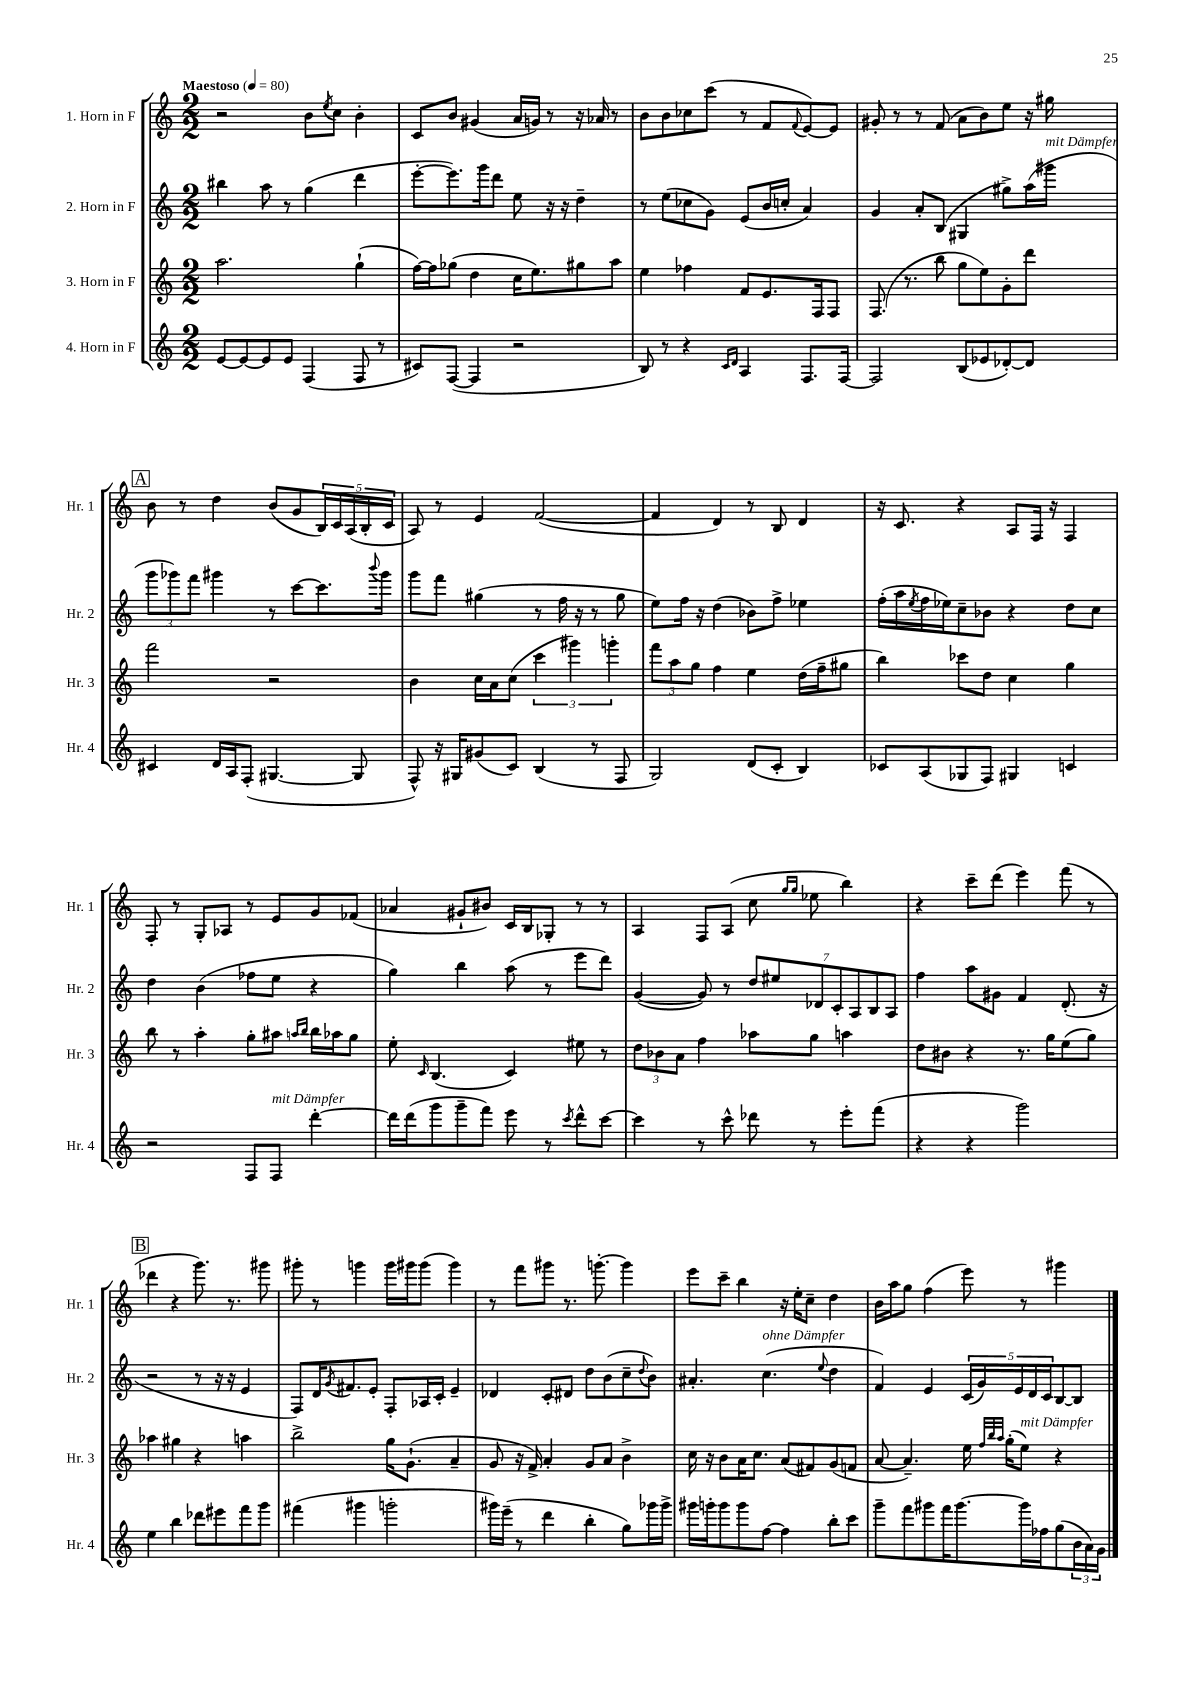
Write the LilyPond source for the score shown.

<<
\new StaffGroup <<
\new Staff = "s0" \with { instrumentName = "1. Horn in F" shortInstrumentName = "Hr. 1" } {
    \clef treble \key c \major \numericTimeSignature \time 2/2 \tempo "Maestoso" 4 = 80
    r2 b'8 \acciaccatura { e''8 } c''8 b'4-. |
    c'8 b'8 gis'4( a'16 g'16) r8 r16 aes'16 r8 |
    b'8 b'8 ces''8 c'''8( r8 f'8 \appoggiatura { f'8 } e'8~) e'8 |
    gis'8-. r8 r8 f'8( a'8 b'8) e''8 r16 gis''16 |
    \mark \markup { \box "A" } b'8 r8 d''4 b'8( g'8 \tuplet 5/4 { b16) c'16 a16( b16-. c'16 } |
    a8) r8 e'4 f'2~( |
    f'4 d'4) r8 b8 d'4 |
    r16 c'8. r4 a8 f16 r16 f4 |
    f8-. r8 g8-. aes8 r8 e'8 g'8 fes'8( |
    aes'4 gis'8-! bis'8) c'16 b16 ges8-. r8 r8 |
    a4 f8 a8( c''8 \grace { g''16 g''16 } ees''8 b''4) |
    r4 c'''8-- d'''8( e'''4) f'''8( r8 |
    \mark \markup { \box "B" } des'''4 r4 g'''8.) r8. gis'''8 |
    gis'''8-. r8 g'''4 g'''16 gis'''16 gis'''8( gis'''4) |
    r8 f'''8 gis'''8 r8. g'''8.~-. g'''4 |
    e'''8 c'''8-- b''4 r16 e''16-. c''8-- d''4 |
    b'16 a''16 g''8 f''4( e'''8) r8 gis'''4 \bar "|." |
}
\new Staff = "s1" \with { instrumentName = "2. Horn in F" shortInstrumentName = "Hr. 2" } {
    \clef treble \key c \major \numericTimeSignature \time 2/2
    bis''4 a''8 r8 g''4( d'''4 |
    e'''8~-. e'''8.) g'''16 d'''8 e''8 r16 r16 d''4-- |
    r8 e''8( ces''8 g'8) e'8( b'16 c''16-. a'4) |
    g'4 a'8-. b8( gis4 gis''8->) a''16( gis'''16^\markup { \italic "mit Dämpfer" } |
    \mark \markup { \box "A" } \tuplet 3/2 { g'''8 ges'''8) f'''8 } gis'''4 r8 c'''8~ c'''8. \appoggiatura { b'''8 } gis'''16 |
    g'''8 f'''8 gis''4( r8 f''16 r16 r8 gis''8 |
    e''8) f''16 r16 d''4( bes'8) f''8-> ees''4 |
    f''16-.( a''16 \acciaccatura { e''8 } f''16 ees''16) c''8-- bes'8 r4 d''8 c''8 |
    d''4 b'4( fes''8 e''8 r4 |
    g''4) b''4 a''8( r8 e'''8 d'''8) |
    g'4~( g'8) r8 \tuplet 7/4 { d''8 eis''8 des'8 c'8-. a8 b8 a8 } |
    f''4 a''8 gis'8 f'4 d'8.-.( r16 |
    \mark \markup { \box "B" } r2 r8 r16 r16 e'4 |
    f8) d'16 \acciaccatura { g'8 } fis'8. e'8-. f8-. aes16 c'16-. e'4-- |
    des'4 c'8-. dis'8 d''8 b'8( c''8-- \appoggiatura { d''8 } b'8) |
    ais'4.-. c''4.^\markup { \italic "ohne Dämpfer" }( \appoggiatura { e''8 } d''4 |
    f'4) e'4 \tuplet 5/4 { c'16( g'16) e'16 d'16 c'16 } b8~ b8 \bar "|." |
}
\new Staff = "s2" \with { instrumentName = "3. Horn in F" shortInstrumentName = "Hr. 3" } {
    \clef treble \key c \major \numericTimeSignature \time 2/2
    a''2. g''4-!( |
    f''16~) f''16 ges''8( d''4 c''16 e''8.) gis''8 a''8 |
    e''4 fes''4 f'8 e'8. f16 f8 |
    f8.( r8. b''8 g''8 e''8) g'8-. d'''8 |
    \mark \markup { \box "A" } f'''2 r2 |
    b'4 c''16 a'16 c''8( \tuplet 3/2 { c'''4 gis'''4) g'''4-. } |
    \tuplet 3/2 { f'''8 a''8 g''8 } f''4 e''4 d''16( f''16-- gis''8 |
    b''4) ces'''8 d''8 c''4 g''4 |
    b''8 r8 a''4-. g''8-. ais''8 \grace { a''16 b''16 } b''16 aes''16 g''8 |
    e''8-. \grace { c'16 } b4.( c'4) eis''8 r8 |
    \tuplet 3/2 { d''8 bes'8 a'8 } f''4 aes''8 g''8 a''4 |
    d''8 bis'8 r4 r8. g''16 e''8( g''8) |
    \mark \markup { \box "B" } aes''4 gis''4 r4 a''4 |
    b''2-> g''16 g'8.-!( a'4-- |
    g'8 r16 f'16->) a'4-. g'8 a'8 b'4-> |
    c''16 r16 b'8 a'16 c''8. a'8( fis'8) g'8( f'8 |
    a'8~ a'4.--) e''16 \grace { f''32 b''32 a''32 } g''16-.( e''8^\markup { \italic "mit Dämpfer" }) r4 \bar "|." |
}
\new Staff = "s3" \with { instrumentName = "4. Horn in F" shortInstrumentName = "Hr. 4" } {
    \clef treble \key c \major \numericTimeSignature \time 2/2
    e'8~ e'8~ e'8 e'8 f4( f8 r8 |
    cis'8) f8~( f4 r2 |
    b8) r8 r4 \grace { c'16 d'16 } a4 f8. f16~ |
    f2 b8( ees'8 des'8~-.) des'8 |
    \mark \markup { \box "A" } cis'4 d'16 a16 f8-.( gis4.~ gis8 |
    f8-^) r16 gis16 gis'8( c'8) b4( r8 f8 |
    g2) d'8( c'8-. b4) |
    ces'8 a8( ges8 f8) gis4 c'4 |
    r2 f8 f8^\markup { \italic "mit Dämpfer" } d'''4~-. |
    d'''16 d'''16( g'''8 g'''8-- f'''8) e'''8 r8 \acciaccatura { c'''8 } d'''8-^ c'''8~ |
    c'''4 r8 c'''8-^ des'''8 r8 e'''8-. f'''8( |
    r4 r4 g'''2) |
    \mark \markup { \box "B" } e''4 b''4 des'''8 eis'''8 f'''8 g'''8 |
    fis'''4( gis'''4 g'''2-. |
    gis'''16) e'''16--( r8 d'''4 b''4-. g''8) ges'''16 ges'''16-> |
    gis'''16 g'''16-. g'''8 g'''8 f''8~ f''4 b''8-. c'''8 |
    g'''8-- f'''8 gis'''8 f'''16 gis'''8.~ gis'''16 fes''16 g''8( \tuplet 3/2 { b'16 a'16) g'16 } \bar "|." |
}
>>
>>
\layout { \context { \Score \remove "Bar_number_engraver" } }
